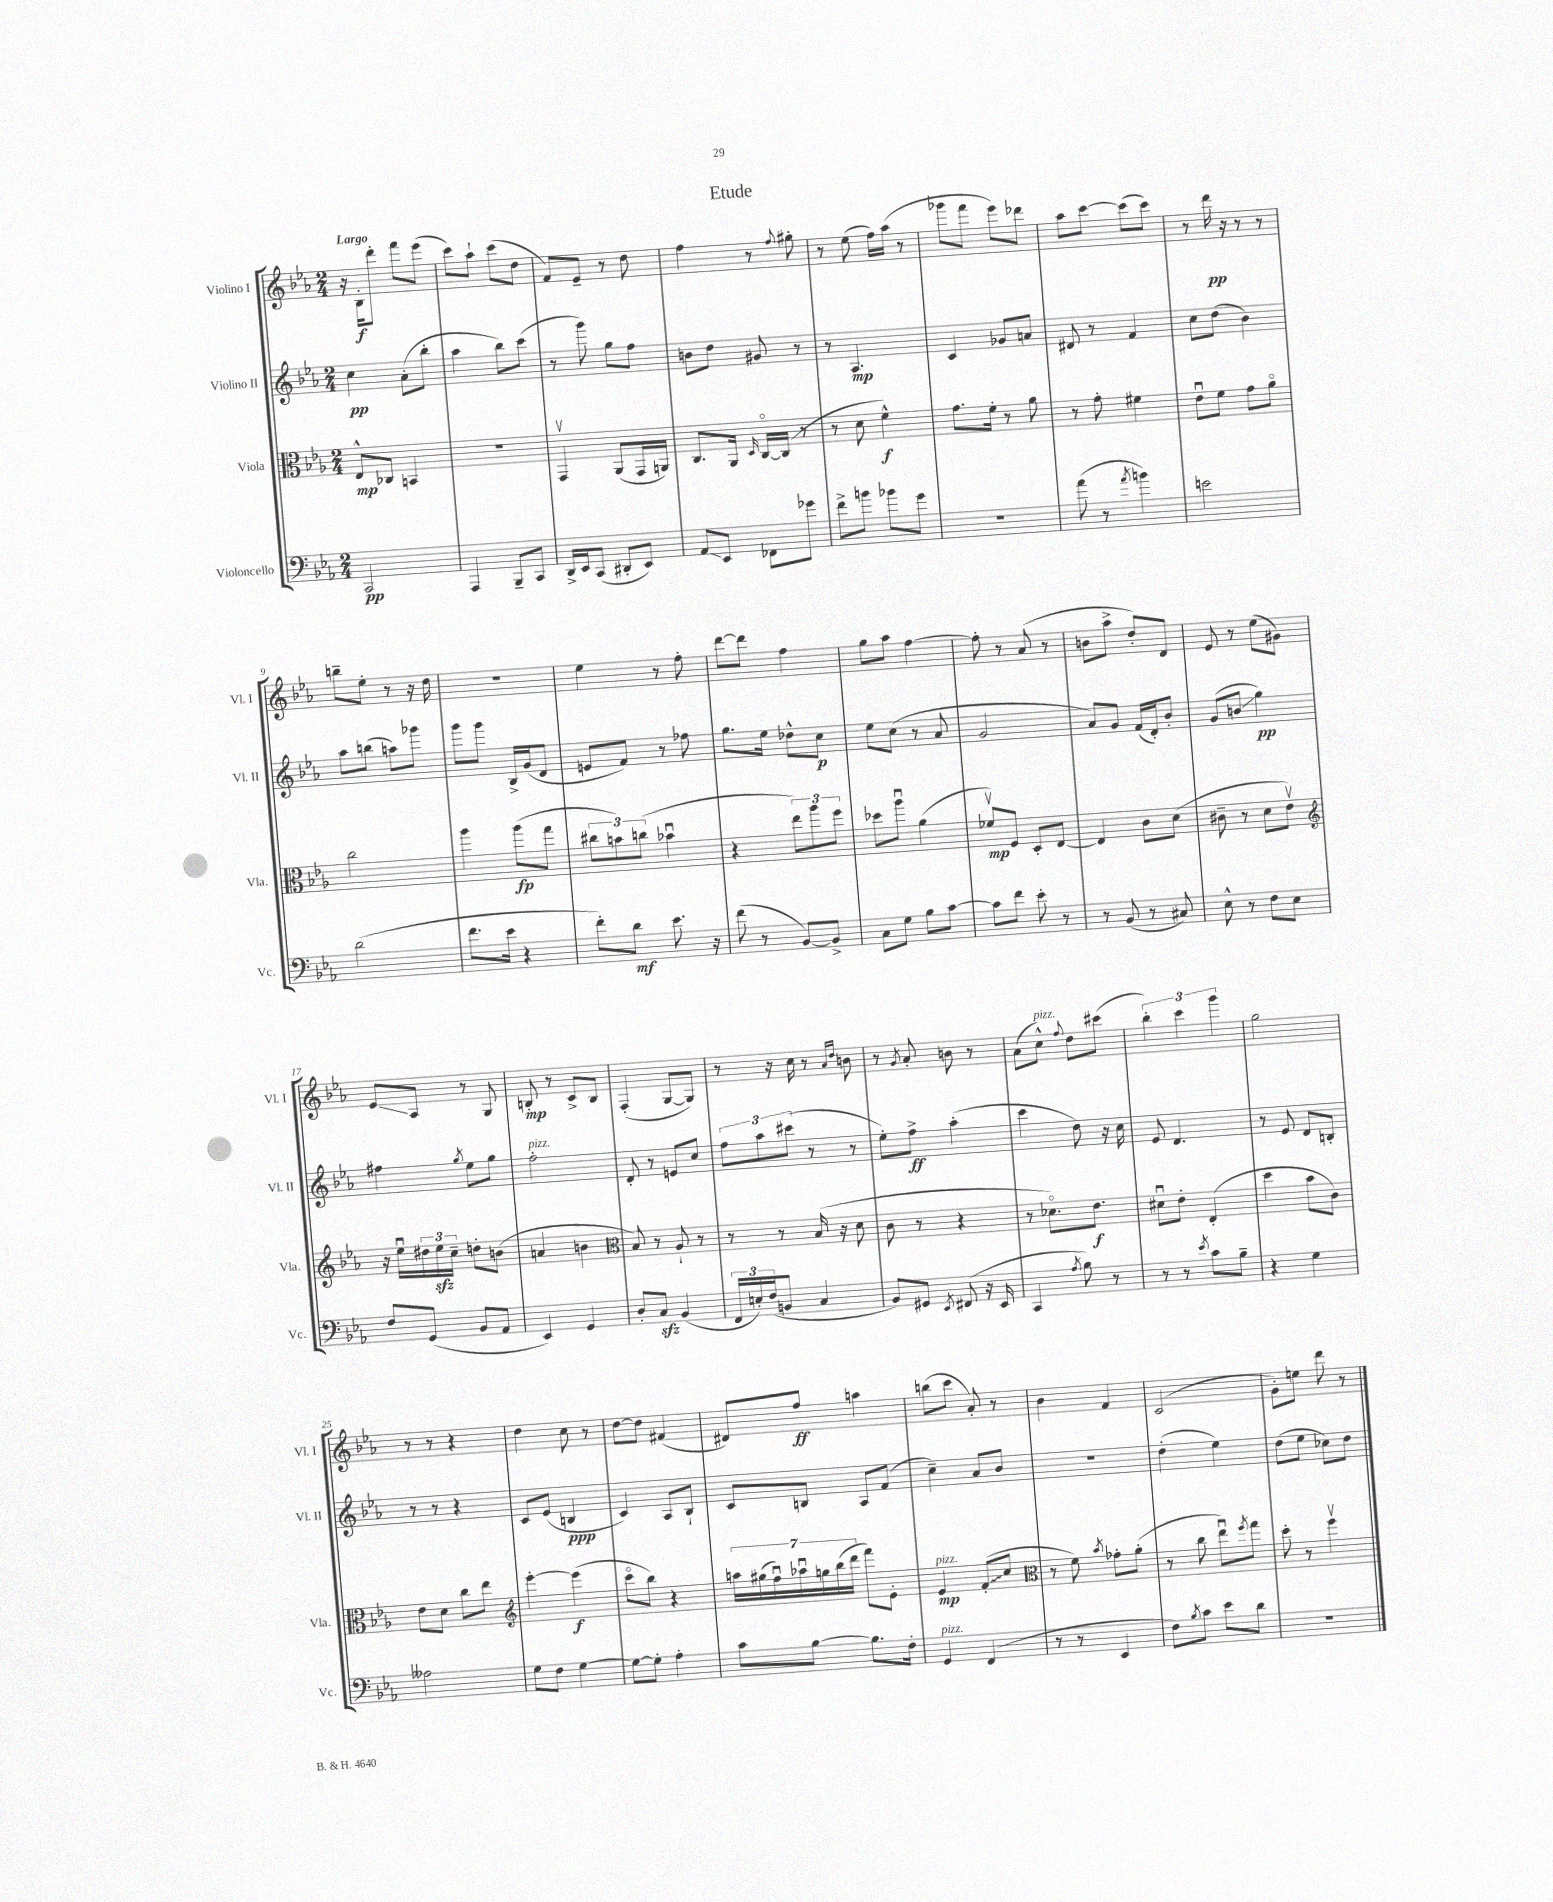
\header { title = "Etude" }
<<
\new StaffGroup <<
\new Staff = "s0" \with { instrumentName = "Violino I" shortInstrumentName = "Vl. I" } {
    \clef treble \key ees \major \numericTimeSignature \time 2/4 \tempo "Largo"
    r16 bes16-.\f d'''8-. f'''8 ees'''8( |
    c'''8) aes''8-! c'''8( d''8 |
    f'8) ees'8-- r8 d''8 |
    f''4 r8 \appoggiatura { f''8 } gis''8-. |
    r8 ees''8( f''16) aes''16( r8 |
    ges'''8 f'''8 ees'''8) des'''8 |
    aes''8 c'''8~ c'''8( c'''8) |
    r8 d'''16\pp r16 r8 r8 |
    b''8-- ees''8-. r8 r16 d''16 |
    R2 |
    ees''4 r8 f''8-. |
    d'''8~ d'''8 f''4 |
    g''8 aes''8 f''4~ |
    f''8-. r8 aes'8( r8 |
    b'8 aes''8-> d''8-.) d'8 |
    ees'8 r8 ees''8( gis'8) |
    ees'8\glissando aes8 r8 g8 |
    b8-.\mp r8 c'8-> b8 |
    f4-.( g8~ g8) |
    r8 r16 c''16 r8 \grace { aes'16 d''16 } b'8 |
    r8 \acciaccatura { g'8 } aes'8-. b'8 r8 |
    aes'8( c''8-^^\markup { \italic "pizz." }) \appoggiatura { f''8 } d''8 cis'''8( |
    \tuplet 3/2 { bes''4-.) c'''4 g'''4 } |
    g''2 |
    r8 r8 r4 |
    d''4 c''8 r8 |
    d''8~ d''8 fis'4( |
    dis'8) f''8\ff a''4 |
    b''8( c'''8 aes'8-.) r8 |
    bes'4 f'4 |
    c'2( |
    g'8-.) e''8 d'''8 r8 \bar "|." |
}
\new Staff = "s1" \with { instrumentName = "Violino II" shortInstrumentName = "Vl. II" } {
    \clef treble \key ees \major \numericTimeSignature \time 2/4
    c''4\pp aes'8-.( bes''8-. |
    aes''4 bes''8) c'''8( |
    r8 g'''8) g''8 f''8 |
    b'8 d''8 gis'8 r8 |
    r8 aes4.\mp |
    c'4 ges'8 a'8 |
    dis'8 r8 f'4 |
    c''8 d''8( bes'4) |
    aes''8 b''8( a''8) ges'''8 |
    g'''8 g'''8 bes16-> g'16( d'8 |
    e'8 f'8) r8 fes''8 |
    g''8. ees''16 des''8-^ c''8\p |
    ees''8 c''8( r8 aes'8 |
    g'2 |
    aes'8) g'8 f'16( d'16-.) bes'8-. |
    g'8( b'8\glissando g''4\pp) |
    fis''4 \acciaccatura { g''8 } ees''8 g''8 |
    f''2-.^\markup { \italic "pizz." } |
    d'8-. r8 e'8 c''8 |
    \tuplet 3/2 { f''8 aes''8 cis'''8( } r8 r8 |
    ees''8-.) f''8->\ff aes''4-.( |
    c'''4 d''8) r16 c''16 |
    ees'8 d'4. |
    r8 ees'8 d'8 b8-. |
    r8 r8 r4 |
    c'8 ees'8( b4\ppp |
    c'4) aes8 bes8-! |
    c'8 b8 aes8 f'8( |
    c''4--) aes'8 bes'8 |
    R2 |
    d''4-.( ees''4) |
    d''8( ees''8 ces''8) d''8 \bar "|." |
}
\new Staff = "s2" \with { instrumentName = "Viola" shortInstrumentName = "Vla." } {
    \clef alto \key ees \major \numericTimeSignature \time 2/4
    ees8-^\mp ces8 b,4 |
    R2 |
    g,4\upbow aes,8( g,16 a,16) |
    c8. aes,16 \grace { d16 } c16~\flageolet c16( r8 |
    r8 d'8 f'4-^\f) |
    g'8. f'16-. r8 aes'8 |
    r8 g'8-. fis'4 |
    ees'8\downbow f'8 g'8 aes'8\flageolet |
    c''2 |
    aes''4 aes''8\fp( g''8 |
    \tuplet 3/2 { cis''8 b'8) c''8( } bes'4\downbow |
    r4 \tuplet 3/2 { ees''8) aes''8 f''8 } |
    des''8 aes''8\downbow aes'4( |
    fes'8\upbow\mp) f8 d8-. ees8~ |
    ees4 c'8 d'8( |
    cis'8-- r8 d'8 ees'8\upbow) |
    \clef treble r16 ees''16\downbow \tuplet 3/2 { dis''16 ees''16\sfz c''16-- } d''8-. b'8( |
    a'4 b'4 |
    \clef alto bes8) r8 aes8-! r8 |
    r8 r8 bes16( r16 d'8 |
    c'8 r8 r4 |
    r8 des'8.\flageolet) ees'8.\f |
    dis'8\downbow ees'8-. ees4-.( |
    d''4 bes'8 c'8) |
    ees'8 d'8 c''8 ees''8 |
    \clef treble ees'''4~-. ees'''4\f( |
    c'''8\flageolet bes''8) r4 |
    \tuplet 7/4 { a''16 gis''16( f''16\downbow) aes''16\downbow g''16 bes''16( d'''16 } f'''8) ees'8-. |
    ees'4\mp^\markup { \italic "pizz." } \once \override Glissando.style = #'zigzag f'8-.\glissando( c''8 |
    \clef alto r8 f'8) \acciaccatura { bes'8 } ges'8-. aes'8-.( |
    r8 c''8 ees''8\downbow) \acciaccatura { f''8 } g''8 |
    d''8-. r8 f''4\upbow \bar "|." |
}
\new Staff = "s3" \with { instrumentName = "Violoncello" shortInstrumentName = "Vc." } {
    \clef bass \key ees \major \numericTimeSignature \time 2/4
    c,2\pp |
    aes,,4 bes,,8-- c,8 |
    d,16-> ees,16 c,8( dis,8-. ees,8) |
    aes,8\glissando ees,8 fes,8 ges'8 |
    f'8-> b'8 bes'8 g'8 |
    R2 |
    aes'8( r8 \acciaccatura { aes'8 } b'4) |
    e'2 |
    d'2( |
    f'8. ees'16 r4 |
    f'8-.) d'8\mf ees'8. r16 |
    f'8( r8 bes,8~) bes,8-> |
    c8 g8 bes8 c'8~ |
    c'8 f'8 ees'8-. r8 |
    r8 bes,8( r8 cis8) |
    ees8-^ r8 f8 ees8 |
    f8 g,8( bes,8 aes,8 |
    ees,4) g,4 |
    d8-. c8\sfz bes,4( |
    \tuplet 3/2 { f,16 e16-.) f16( } b,8 c4 |
    bes,8) gis,8 \acciaccatura { ees,8 } fis,8( r16 ees,16 |
    c,4 \acciaccatura { aes8 } bes8) r8 |
    r8 r8 \acciaccatura { ees'8 } c'8 bes8-- |
    r4 g4 |
    aeses2 |
    g8 f8 g4~ |
    g8~ g8-. aes4-. |
    c'8 bes8~ bes8. f16-. |
    g,4^\markup { \italic "pizz." } f,4( |
    r8 r8 ees,4 |
    f8) \acciaccatura { bes8 } c'8 ees'8 d'8 |
    r2 \bar "|." |
}
>>
>>
